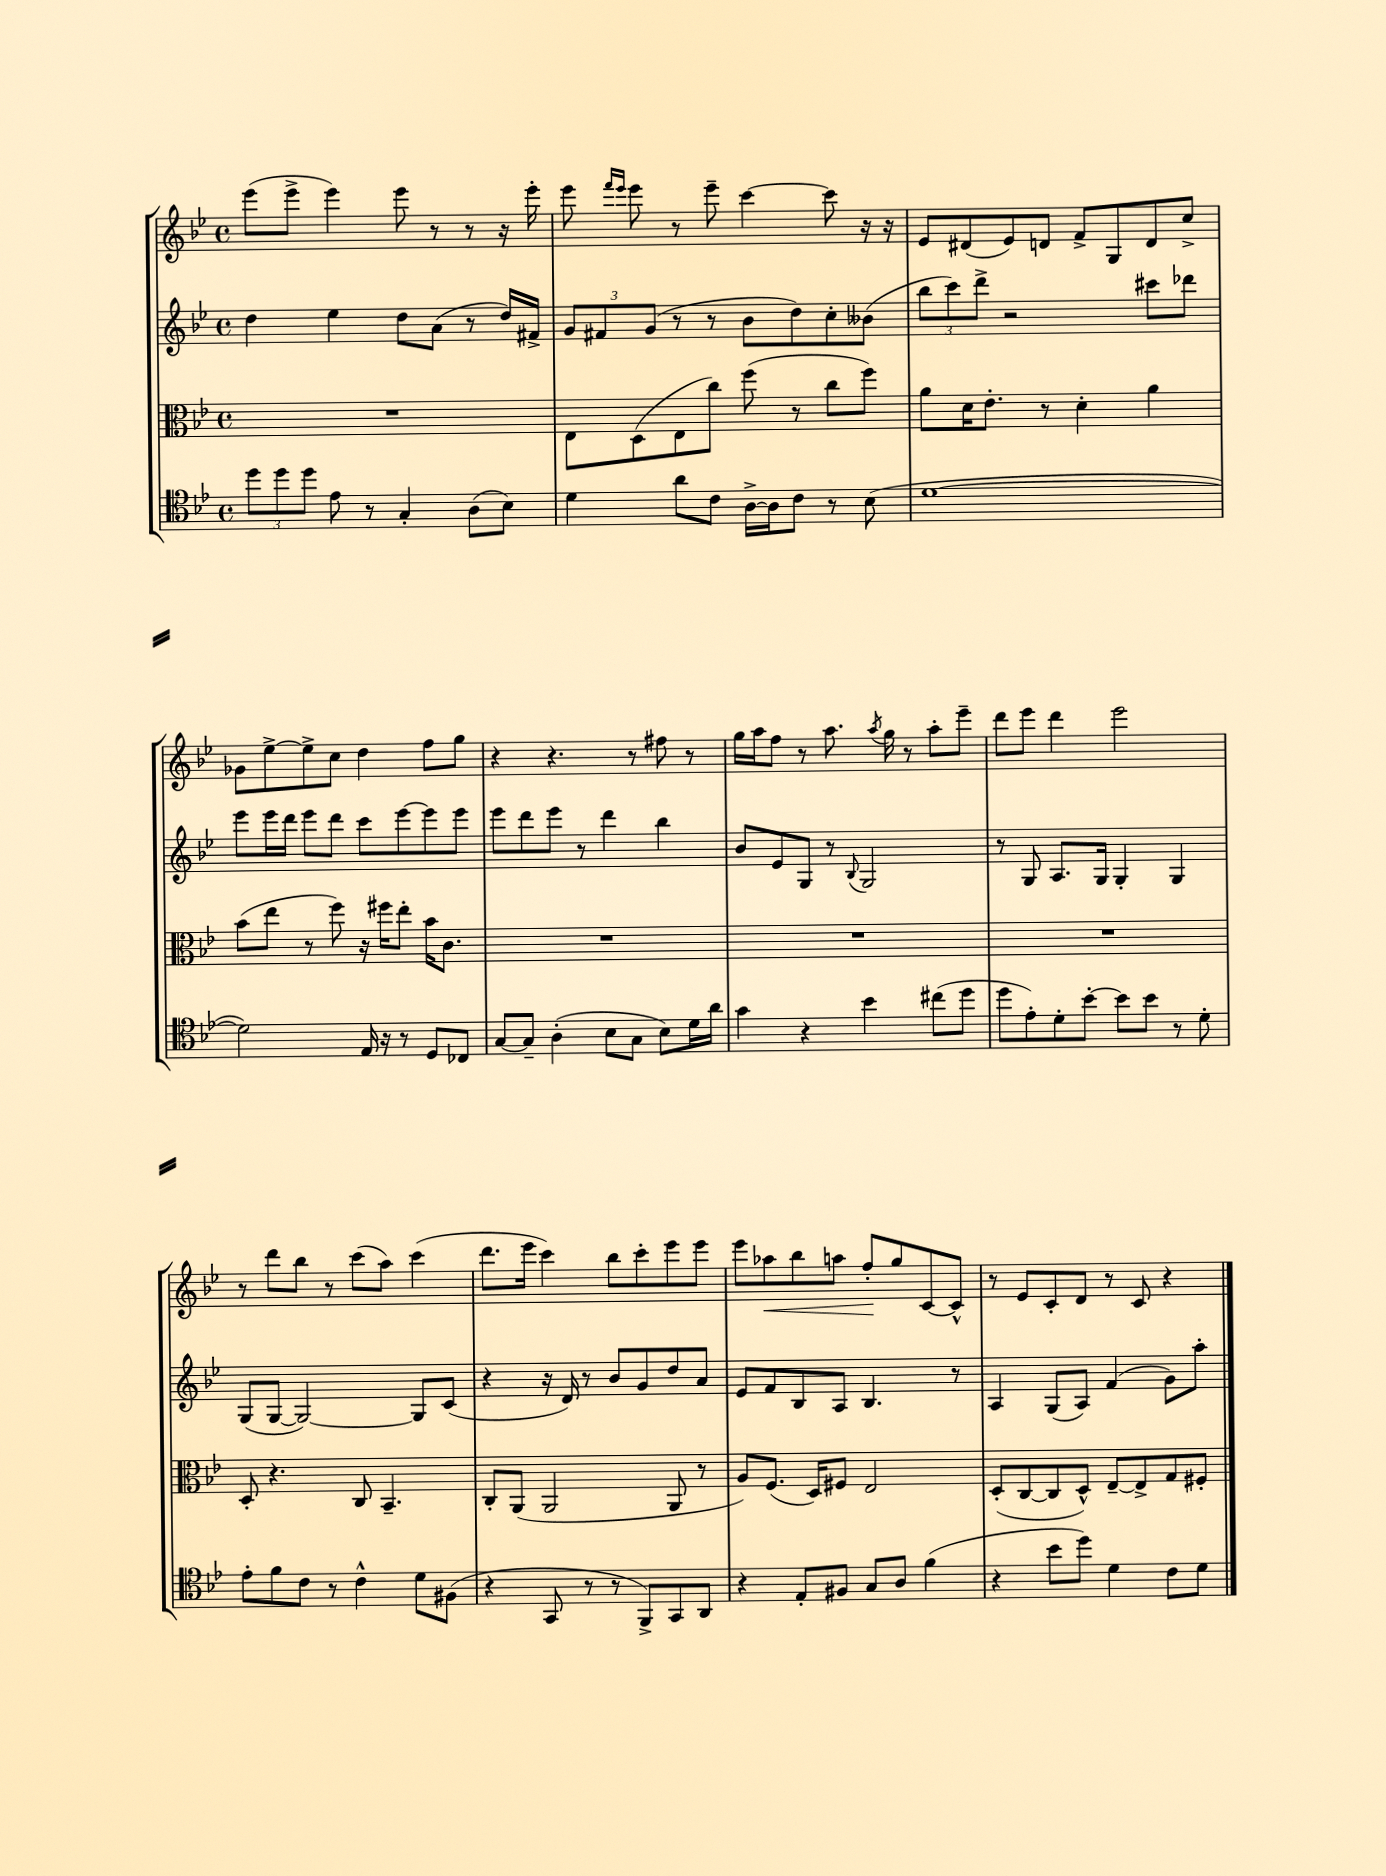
<<
\new StaffGroup <<
\new Staff = "s0" {
    \clef treble \key bes \major \defaultTimeSignature \time 4/4
    ees'''8( ees'''8-> ees'''4) ees'''8 r8 r8 r16 ees'''16-. |
    ees'''8 \grace { f'''16 ees'''16 } ees'''8 r8 ees'''8-- c'''4~ c'''8 r16 r16 |
    ees'8 dis'8( ees'8) d'8 f'8-> g8 d'8 c''8-> |
    ges'8 ees''8~-> ees''8-> c''8 d''4 f''8 g''8 |
    r4 r4. r8 fis''8 r8 |
    g''16 a''16 f''8 r8 a''8. \acciaccatura { a''8 } g''16 r8 a''8-. ees'''8-- |
    d'''8 ees'''8 d'''4 ees'''2 |
    r8 d'''8 bes''8 r8 c'''8( a''8) c'''4( |
    d'''8. ees'''16 c'''4) bes''8 c'''8-. ees'''8 ees'''8 |
    ees'''8 aes''8\< bes''8 a''8 f''8-.\! g''8 c'8~ c'8-^ |
    r8 ees'8 c'8-. d'8 r8 c'8 r4 \bar "|." |
}
\new Staff = "s1" {
    \clef treble \key bes \major \defaultTimeSignature \time 4/4
    d''4 ees''4 d''8 a'8( r8 d''16) fis'16-> |
    \tuplet 3/2 { g'8 fis'8 g'8( } r8 r8 bes'8 d''8) c''8-. beses'8( |
    \tuplet 3/2 { bes''8 c'''8) d'''8-> } r2 cis'''8 des'''8 |
    ees'''8 ees'''16 d'''16 ees'''8 d'''8 c'''8 ees'''8~ ees'''8 ees'''8 |
    ees'''8 d'''8 ees'''8 r8 d'''4 bes''4 |
    bes'8 ees'8 g8 r8 \appoggiatura { bes8 } g2 |
    r8 g8 a8. g16 g4-. g4 |
    g8( g8~ g2~) g8 c'8( |
    r4 r16 d'16) r8 bes'8 g'8 d''8 a'8 |
    ees'8 f'8 bes8 a8 bes4. r8 |
    a4 g8( a8) f'4( g'8) a''8-. \bar "|." |
}
\new Staff = "s2" {
    \clef alto \key bes \major \defaultTimeSignature \time 4/4
    R1 |
    ees8 d8( ees8 c''8) f''8( r8 c''8 f''8) |
    a'8 d'16 ees'8.-. r8 d'4-. a'4 |
    bes'8( ees''8 r8 f''8) r16 fis''16 ees''8-. bes'16 c'8. |
    R1 |
    R1 |
    R1 |
    d8-. r4. c8 bes,4.-- |
    c8-. a,8( a,2 a,8 r8 |
    a8) f8.( d16) fis8 ees2 |
    d8-.( c8~ c8 d8-^) ees8~-- ees8-> g8 fis8-. \bar "|." |
}
\new Staff = "s3" {
    \clef tenor \key bes \major \defaultTimeSignature \time 4/4
    \tuplet 3/2 { d''8 d''8 d''8 } ees'8 r8 g4-. a8( bes8) |
    d'4 a'8 c'8 a16~-> a16 c'8 r8 bes8( |
    d'1~ |
    d'2) ees16 r16 r8 d8 ces8 |
    g8~ g8-- a4-.( bes8 g8 bes8) d'16 a'16 |
    g'4 r4 bes'4 cis''8( d''8 |
    d''8 ees'8-.) d'8-. bes'8~-. bes'8 bes'8 r8 d'8-. |
    ees'8-. f'8 c'8 r8 c'4-^ d'8 fis8( |
    r4 g,8 r8 r8 f,8->) g,8 a,8 |
    r4 ees8-. fis8 g8 a8 f'4( |
    r4 bes'8 d''8) d'4 c'8 d'8 \bar "|." |
}
>>
>>
\layout { \context { \Score \remove "Bar_number_engraver" } }
